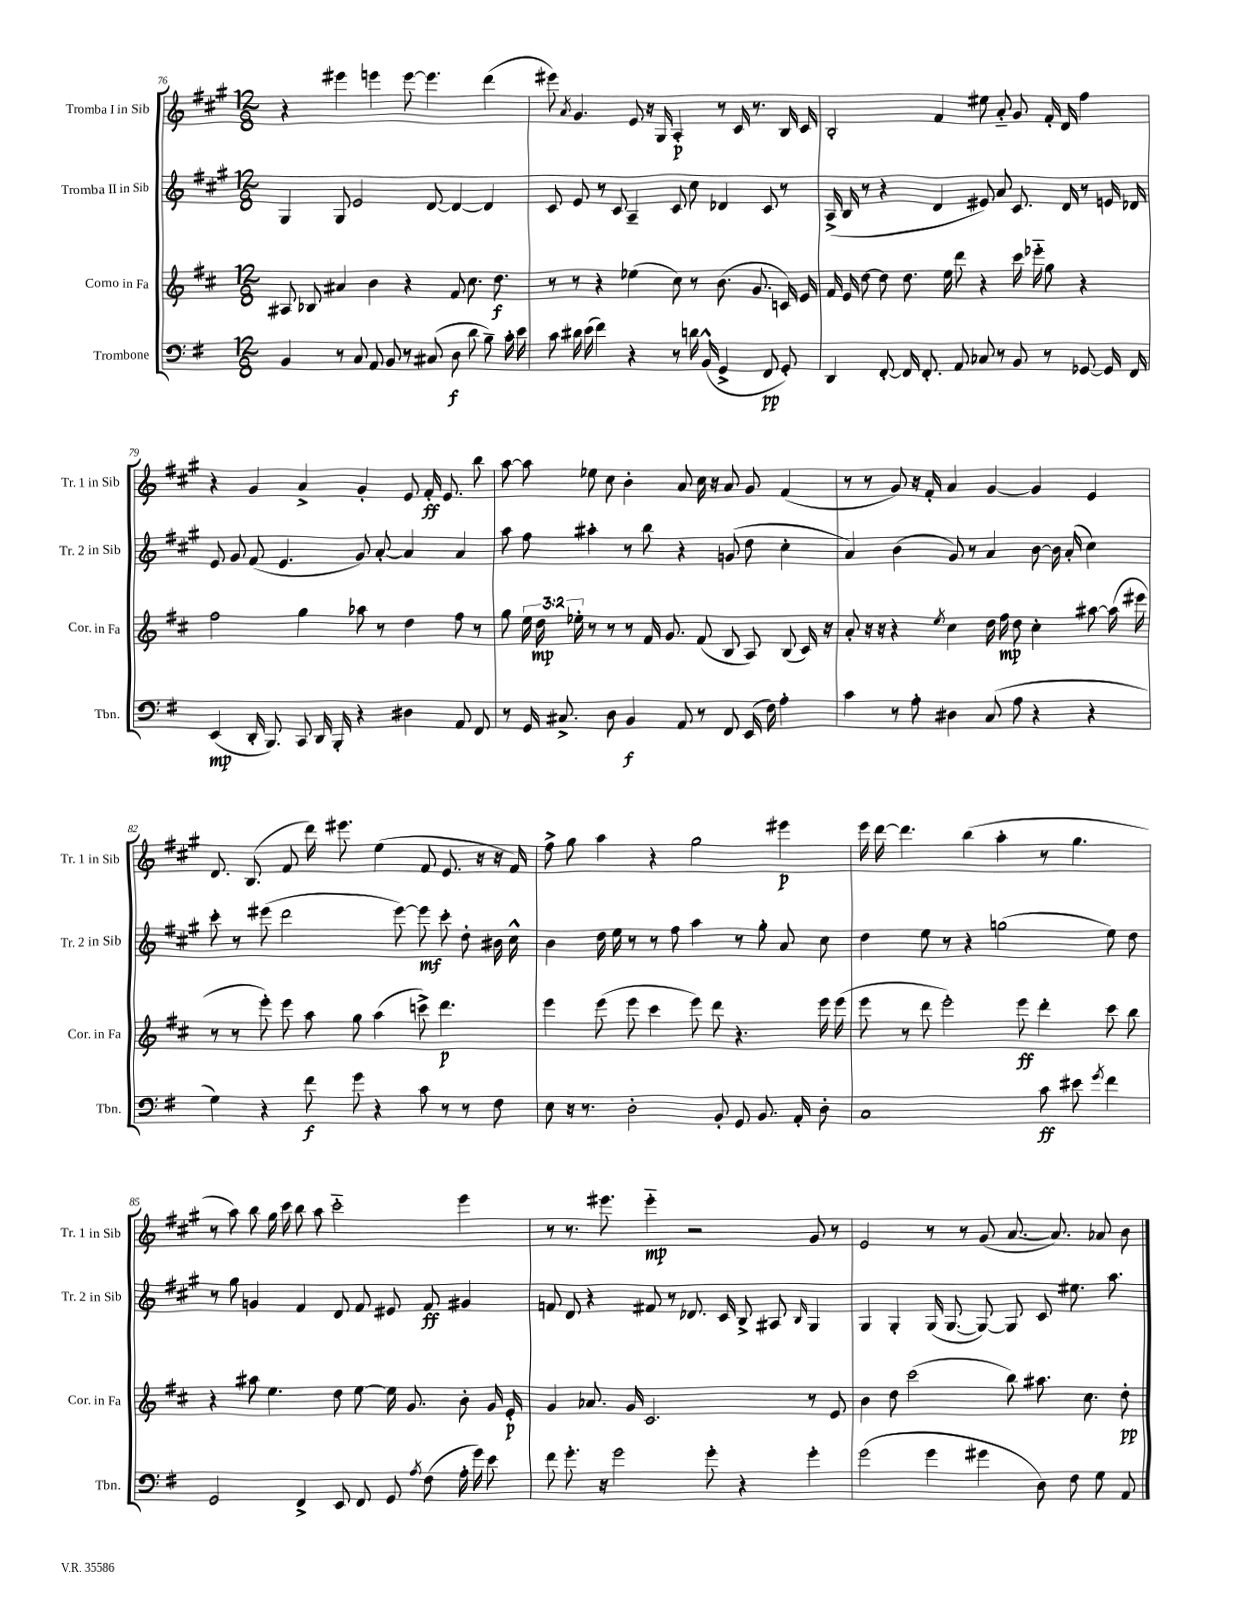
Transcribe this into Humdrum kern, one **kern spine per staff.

**kern	**dynam	**kern	**dynam	**kern	**dynam	**kern	**dynam
*part4	*part4	*part3	*part3	*part2	*part2	*part1	*part1
*staff4	*staff4	*staff3	*staff3	*staff2	*staff2	*staff1	*staff1
*I"Trombone	*	*I"Corno in Fa	*	*I"Tromba II in Sib	*	*I"Tromba I in Sib	*
*I'Tbn.	*	*I'Cor. in Fa	*	*I'Tr. 2 in Sib	*	*I'Tr. 1 in Sib	*
*clefF4	*	*clefG2	*	*clefG2	*	*clefG2	*
*k[f#]	*	*k[f#c#]	*	*k[f#c#g#]	*	*k[f#c#g#]	*
*M12/8	*	*M12/8	*	*M12/8	*	*M12/8	*
=76	=76	=76	=76	=76	=76	=76	=76
4BB/	.	8A#X/	.	4G#/	.	4r	.
.	.	8B-X/	.	.	.	.	.
8r	.	4a#X/	.	8G#/	.	4eee#X\	.
8C/	.	.	.	2e/	.	.	.
8AA/	.	4b\	.	.	.	4eeen\	.
8BB/	.	.	.	.	.	.	.
8r	.	4r	.	.	.	[8eee\	.
(8C#X/	.	.	.	[8d/	.	4.eee\]	.
8D\	f	8f#/	.	4d/_	.	.	.
8d\	.	8.cc#\	.	.	.	.	.
8B~\)	.	.	.	4d/]	.	(4ddd\	.
.	.	8.dd\	f	.	.	.	.
16c'\	.	.	.	.	.	.	.
16e\	.	.	.	.	.	.	.
=77	=77	=77	=77	=77	=77	=77	=77
8c\	.	8r	.	8c#/	.	8eee#X\)	.
.	.	.	.	.	.	8qa/	.
16d#X\	.	8r	.	8e/	.	4.g#/	.
(16e\	.	.	.	.	.	.	.
4f#\)	.	4r	.	8r	.	.	.
.	.	.	.	8c#/	.	.	.
4r	.	(4ee-X\	.	4A~/	.	8e/	.
.	.	.	.	.	.	16r	.
.	.	.	.	.	.	16G#/	.
8r	.	8cc#\)	.	8c#/	.	4A'/	p
16dn\	.	8r	.	8cc#\	.	.	.
(16BB^^/	.	.	.	.	.	.	.
4GG^/	.	(8.b\	.	4d-X/	.	8r	.
.	.	.	.	.	.	16c#/	.
.	.	8.g/	.	.	.	8.r	.
8FF#/	pp	.	.	8c#/	.	.	.
8GG'/)	.	16cn/)	.	8r	.	16B/	.
.	.	16e/	.	.	.	16c#/	.
=78	=78	=78	=78	=78	=78	=78	=78
4DD/	.	16f#/	.	(16A^/	.	2B'/	.
.	.	16e/	.	16B/	.	.	.
.	.	[8dd\	.	8r	.	.	.
[8FF#'/	.	8dd\]	.	4r	.	.	.
16FF#/]	.	8.dd\	.	.	.	.	.
8.FF#'/	.	.	.	.	.	.	.
.	.	.	.	4d/	.	4f#/	.
.	.	16ee\	.	.	.	.	.
8AA/	.	8ddd\	.	.	.	.	.
8C-X/	.	4r	.	8e#X/)	.	8ee#X\	.
8r	.	.	.	8a/	.	8a/	.
8BB/	.	16ccc#\	.	8.c#/	.	8g#/	.
.	.	16eee-X\	.	.	.	.	.
8r	.	8gg\	.	.	.	16f#'/	.
.	.	.	.	16d/	.	16d/	.
[8GG-X/	.	4r	.	8r	.	4ff#\	.
16GG-/]	.	.	.	16en/	.	.	.
16FF#/	.	.	.	16d-X/	.	.	.
!!LO:LB:g=z
=79	=79	=79	=79	=79	=79	=79	=79
(4EE/	mp	2ff#\	.	8e/	.	4r	.
.	.	.	.	8g#/	.	.	.
16DD'/	.	.	.	(8f#/	.	4g#/	.
8.BBB/)	.	.	.	.	.	.	.
.	.	.	.	4.e/	.	.	.
8CC/	.	4gg\	.	.	.	4a^/	.
16DD/	.	.	.	.	.	.	.
16BBB'/	.	.	.	.	.	.	.
4r	.	8aa-X\	.	8g#/)	.	4g#'/	.
.	.	8r	.	[8a'/	.	.	.
4D#X\	.	4dd\	.	4a/]	.	8e/	.
.	.	.	.	.	.	16f#'/	ff
.	.	.	.	.	.	8.e/	.
8AA/	.	8ff#\	.	4a/	.	.	.
8FF#/	.	8r	.	.	.	8bb\	.
=80	=80	=80	=80	=80	=80	=80	=80
8r	.	8gg\	.	8aa\	.	[8aa\	.
16GG/	.	24ee\	.	8ff#\	.	8aa\]	.
.	.	24dd\	mp	.	.	.	.
8.C#X^/	.	.	.	.	.	.	.
.	.	24ee-X'\	.	.	.	.	.
.	.	8r	.	4aa#X'\	.	8ee-X\	.
8D\	.	8r	.	.	.	8cc#\	.
4BB/	f	8r	.	8r	.	4b'\	.
.	.	16f#/	.	8bb\	.	.	.
.	.	8.g/	.	.	.	.	.
8AA/	.	.	.	4r	.	8a/	.
8r	.	(8f#/	.	.	.	16cc#\	.
.	.	.	.	.	.	16r	.
8FF#/	.	8B/	.	(8gn/	.	8a/	.
(16EE/	.	8A/)	.	8dd\	.	8g#/	.
16F#\)	.	.	.	.	.	.	.
4A'\	.	(8B/	.	4cc#'\	.	(4f#/	.
.	.	16c#/)	.	.	.	.	.
.	.	16r	.	.	.	.	.
=81	=81	=81	=81	=81	=81	=81	=81
4c\	.	8a'/	.	4a/)	.	8r	.
.	.	16r	.	.	.	8r	.
.	.	16r	.	.	.	.	.
8r	.	4r	.	(4b\	.	8g#/)	.
8A'\	.	.	.	.	.	16r	.
.	.	.	.	.	.	16f#'/	.
.	.	8qee/	.	.	.	.	.
4D#X\	.	4cc#\	.	8g#/)	.	4a/	.
.	.	.	.	8r	.	.	.
(8C/	.	16dd\	.	4a/	.	[4g#/	.
.	.	16ff#\	mp	.	.	.	.
8A\	.	8dd\	.	.	.	.	.
4r	.	4cc#'\	.	[8b\	.	4g#/]	.
.	.	.	.	16b\]	.	.	.
.	.	.	.	(16a'/	.	.	.
4r	.	[8aa#X\	.	4cc#\)	.	4e/	.
.	.	(16aa#\]	.	.	.	.	.
.	.	16eee#X\	.	.	.	.	.
!!LO:LB:g=z
=82	=82	=82	=82	=82	=82	=82	=82
4G\)	.	8r	.	8ccc#'\	.	8.d/	.
.	.	8r	.	8r	.	.	.
.	.	.	.	.	.	(8.B/	.
4r	.	8eee'\)	.	(8eee#X\	.	.	.
.	.	8eee\	.	2ddd\	.	8f#/	.
8f#\	f	8aa\	.	.	.	16ddd\)	.
.	.	.	.	.	.	8.eee#X\	.
8g\	.	8gg\	.	.	.	.	.
4r	.	(4aa\	.	.	.	(4ee\	.
.	.	.	.	[8eee#\)	.	.	.
8c\	.	8cccn^\)	.	8eee#\]	mf	8f#/	.
8r	.	4.ddd\	p	8ccc#'\	.	8.e/	.
8r	.	.	.	8dd'\	.	.	.
.	.	.	.	.	.	16r	.
8F#\	.	.	.	16b#X\	.	16r	.
.	.	.	.	16cc#^^\	.	16f#/)	.
=83	=83	=83	=83	=83	=83	=83	=83
8E\	.	4eee\	.	4b\	.	8ff#^\	.
16r	.	.	.	.	.	8gg#\	.
8.r	.	.	.	.	.	.	.
.	.	(8eee\	.	16dd\	.	4aa\	.
.	.	.	.	16ee\	.	.	.
2D'\	.	8eee\	.	8r	.	.	.
.	.	4ccc#\	.	8r	.	4r	.
.	.	.	.	8ff#\	.	.	.
.	.	8eee\)	.	4aa\	.	2gg#\	.
8BB'/	.	8ddd\	.	.	.	.	.
8GG/	.	4.r	.	8r	.	.	.
8.BB/	.	.	.	8gg#'\	.	.	.
.	.	.	.	8a/	.	4eee#X\	p
16AA'/	.	.	.	.	.	.	.
8D'\	.	16eee\	.	8cc#\	.	.	.
.	.	(16eee\	.	.	.	.	.
=84	=84	=84	=84	=84	=84	=84	=84
1C	.	8eee\	.	4dd\	.	16eee\	.
.	.	.	.	.	.	[16ddd\	.
.	.	8r	.	.	.	4.ddd\]	.
.	.	8ddd\	.	8ee\	.	.	.
.	.	2eee'\)	.	8r	.	.	.
.	.	.	.	4r	.	(4bb\	.
.	.	.	.	(2ggn\	.	4aa'\	.
.	.	8eee\	ff	.	.	.	.
8c\	ff	4ddd'\	.	.	.	8r	.
8e#X\	.	.	.	.	.	4.gg#\	.
8qg/	.	.	.	.	.	.	.
4f#\	.	8ccc#\	.	8ee\)	.	.	.
.	.	8bb\	.	8dd\	.	.	.
!!LO:LB:g=z
=85	=85	=85	=85	=85	=85	=85	=85
2GG/	.	4r	.	8r	.	8r	.
.	.	.	.	8gg#\	.	8aa\)	.
.	.	8aa#X\	.	4gn/	.	8bb\	.
.	.	4.ee\	.	.	.	16gg#\	.
.	.	.	.	.	.	16ccc#\	.
4FF#^/	.	.	.	4f#/	.	8bb\	.
.	.	.	.	.	.	8aa\	.
8EE/	.	8dd\	.	8d/	.	2ccc#\	.
8FF#/	.	[8ee\	.	8f#/	.	.	.
8GG/	.	16ee\]	.	8e#X/	.	.	.
.	.	8.g/	.	.	.	.	.
8qA/	.	.	.	.	.	.	.
(8F#\	.	.	.	8f#/	ff	.	.
16A'\	.	8b'\	.	4g#X/	.	4eee\	.
16g\)	.	.	.	.	.	.	.
8e\	.	16g/	.	.	.	.	.
.	.	16e'/	p	.	.	.	.
=86	=86	=86	=86	=86	=86	=86	=86
8f#\	.	4g/	.	8fn/	.	8r	.
8.g'\	.	.	.	8d/	.	8.r	.
.	.	8.a-X/	.	4r	.	.	.
16r	.	.	.	.	.	8.eee#X\	.
2g\	.	.	.	.	.	.	.
.	.	16g/	.	.	.	.	.
.	.	2.c#/	.	8f#X/	.	4eee#\	mp
.	.	.	.	8r	.	.	.
.	.	.	.	8.d-X/	.	2r	.
8g'\	.	.	.	.	.	.	.
.	.	.	.	16c#/	.	.	.
4r	.	.	.	8B^/	.	.	.
.	.	.	.	8A#X/	.	.	.
.	.	.	.	16qqB/	.	.	.
4g'\	.	8r	.	4G#/	.	8g#/	.
.	.	8e/	.	.	.	8r	.
=87	=87	=87	=87	=87	=87	=87	=87
(2g\	.	4b\	.	4G#/	.	2e/	.
.	.	8dd\	.	4G#'/	.	.	.
.	.	(2ccc#\	.	.	.	.	.
4g\	.	.	.	(16G#/	.	8r	.
.	.	.	.	[8.G#/	.	.	.
.	.	.	.	.	.	8r	.
4g#X\	.	.	.	8G#/_)	.	(8g#/	.
.	.	8bb\)	.	8G#/]	.	[8.a/	.
8D\)	.	8.aa#X\	.	8c#/	.	.	.
.	.	.	.	.	.	8.a/])	.
8F#\	.	.	.	8.ee#X\	.	.	.
.	.	8.cc#\	.	.	.	.	.
8G\	.	.	.	.	.	8a-X/	.
.	.	.	.	8.aa\	.	.	.
8AA/	.	8dd'\	pp	.	.	8b\	.
==	==	==	==	==	==	==	==
*-	*-	*-	*-	*-	*-	*-	*-
